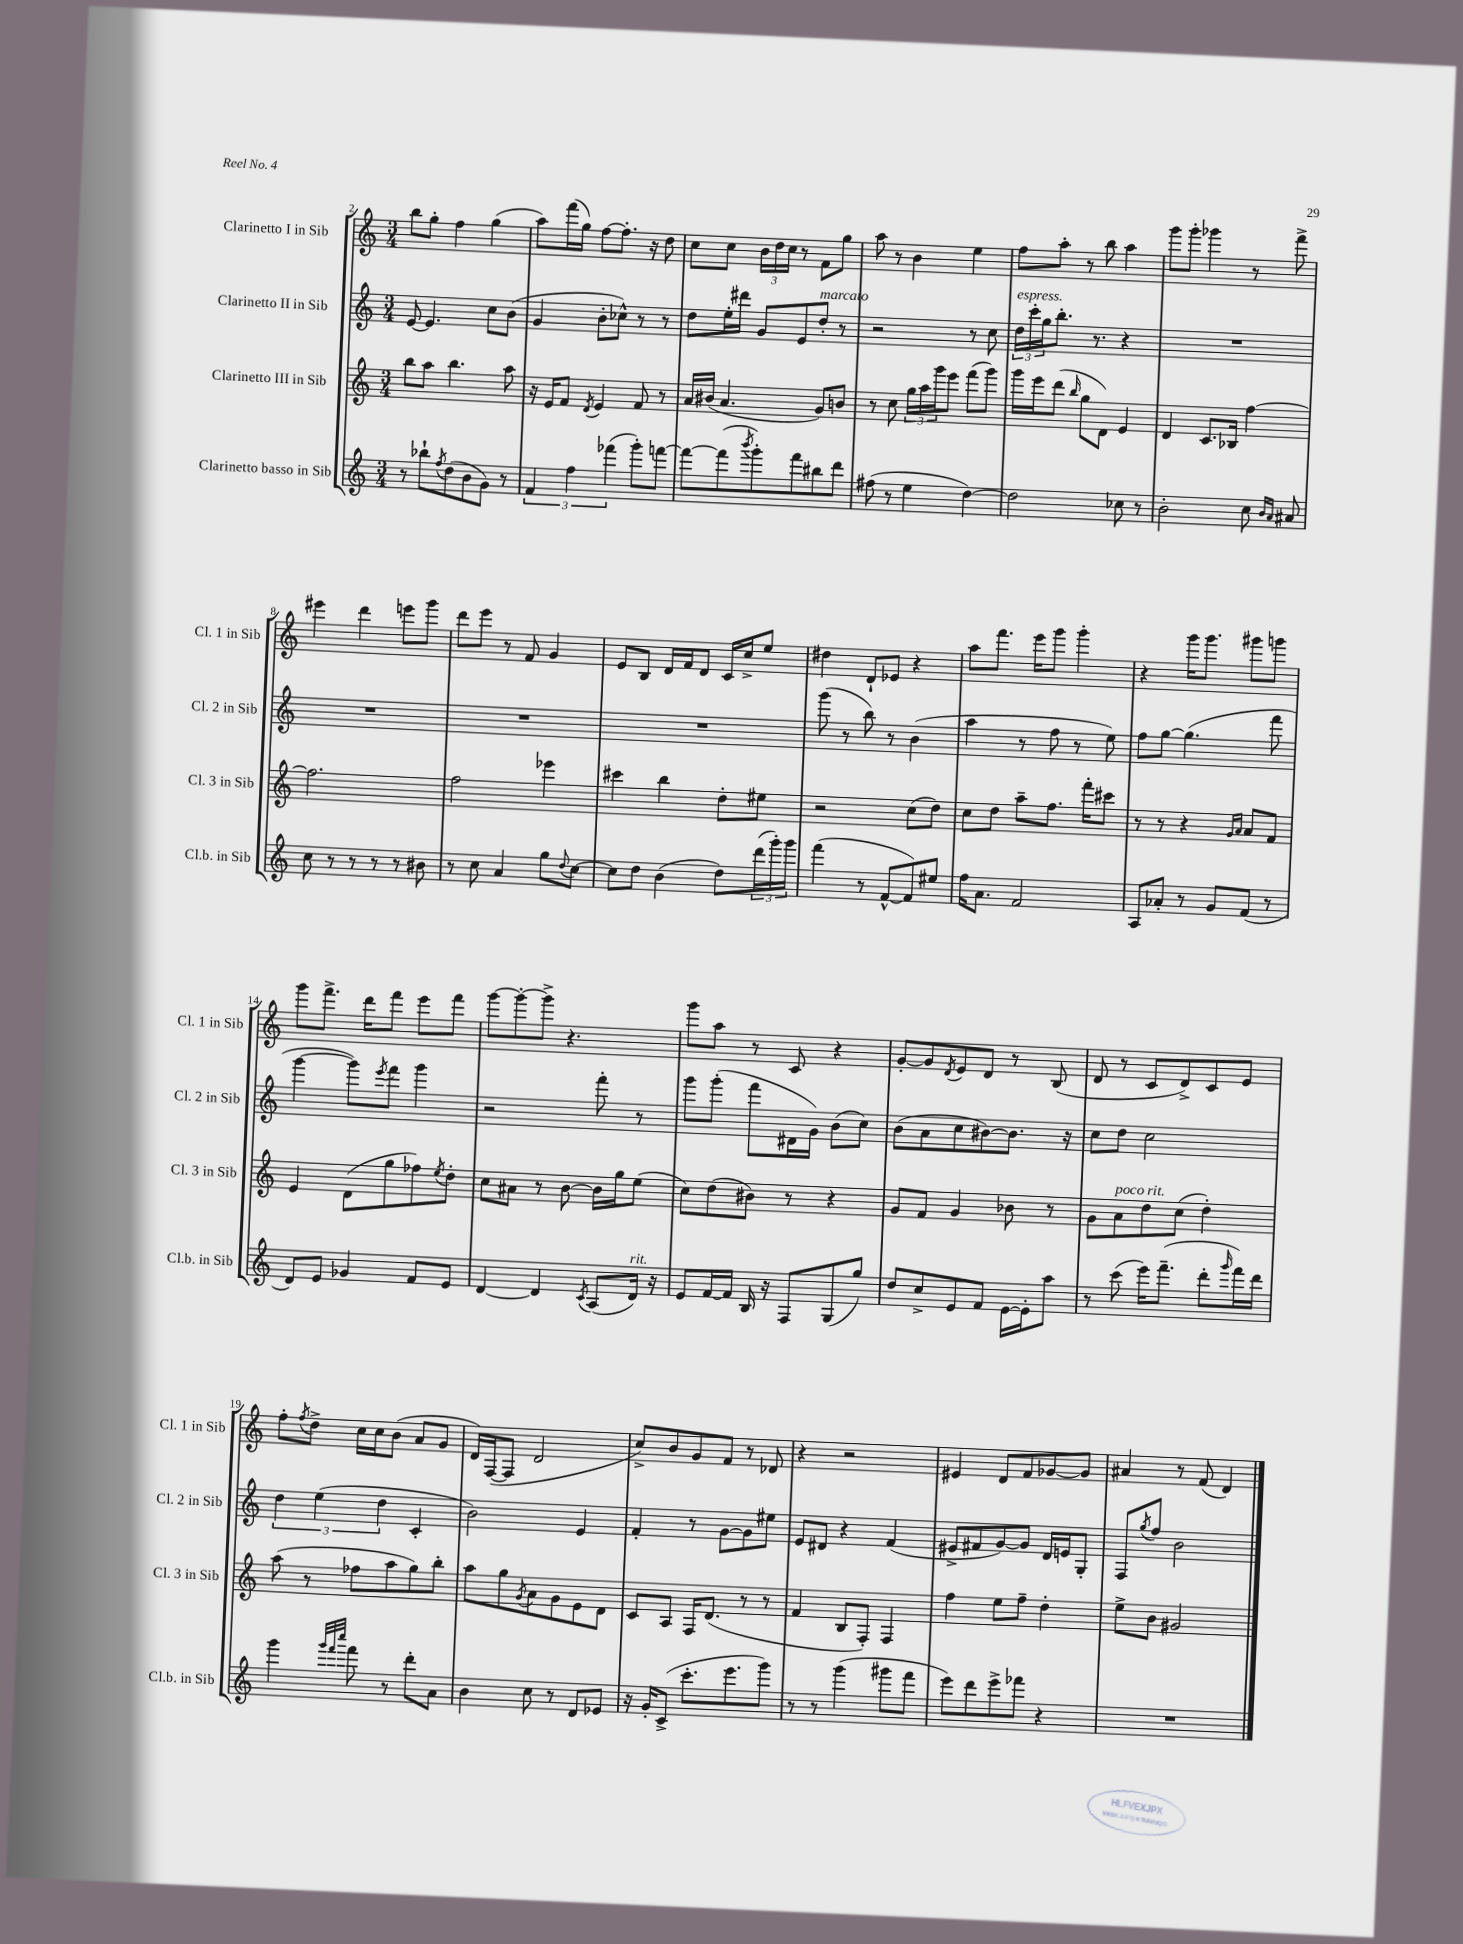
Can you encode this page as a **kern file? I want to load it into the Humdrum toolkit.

**kern	**kern	**kern	**kern
*part4	*part3	*part2	*part1
*staff4	*staff3	*staff2	*staff1
*I"Clarinetto basso in Sib	*I"Clarinetto III in Sib	*I"Clarinetto II in Sib	*I"Clarinetto I in Sib
*I'Cl.b. in Sib	*I'Cl. 3 in Sib	*I'Cl. 2 in Sib	*I'Cl. 1 in Sib
*clefG2	*clefG2	*clefG2	*clefG2
*k[]	*k[]	*k[]	*k[]
*M3/4	*M3/4	*M3/4	*M3/4
=2	=2	=2	=2
8r	8bb\L	[8e/	8bb\L
8bb-X`\L	8aa\J	4.e/]	8gg'\J
8qff/	.	.	.
(8dd\	4.bb\	.	4ff\
8b\	.	.	.
8g\J)	.	8cc\L	(4gg\
8r	8aa\	(8b\J	.
=3	=3	=3	=3
6f/	16r	4g/	8aa\L)
.	16e/KL	.	.
.	8f/J	.	(16fff\L
6ff\	.	.	.
.	.	.	16gg\JJ)
.	8qd/	.	.
.	4e/	8b'\L	[8ff\L
(6fff-X\	.	.	.
.	.	8cc-X^^\J)	8.ff'\J]
8ggg'\L)	8f/	8r	.
.	.	.	16r
[8fffn\J	8r	8r	8dd\
=4	=4	=4	=4
8fff\L_	16a/LL	8dd\L	8cc\L
.	(16b#X/JJ	.	.
(8fff\]	4.a/	16ee'\L	8cc\J
.	.	16ddd#X\JJ	.
8qbbb/	.	.	.
8ggg'\)	.	8g/L	24b\LL
.	.	.	24dd\
.	.	.	24cc\JJ
8fff\	.	8e/	8r
!	!	!LO:TX:a:i:t=marcato	!
8bb#X\	8g/L)	8dd'/J	8f\L
8ddd\J	8bn/J	8r	8gg\J
=5	=5	=5	=5
(8ff#X\	8r	2r	8aa\
8r	8cc\	.	8r
4ee\	24gg\LL	.	4b\
.	24aa\	.	.
.	24ggg\J	.	.
.	8eee\J	.	.
[4dd\)	(8fff\L	8r	4ee\
.	8ggg\J)	8cc\	.
=6	=6	=6	=6
!	!	!LO:TX:a:i:t=espress.	!
2dd\]	16ggg\LL	24dd\LL	8ff\L
.	.	24ccc'\	.
.	16eee\J	.	.
.	.	24gg\J	.
.	(8ddd\J	8.bb'\J	8aa'\J
.	16qqbb/	.	.
.	8gg\L	.	8r
.	.	8.r	.
.	8d\J)	.	8bb\
8cc-X\	4e/	4r	4aa\
8r	.	.	.
=7	=7	=7	=7
2b'\	4d/	2.r	8ggg\L
.	.	.	8ggg'\J
.	8.c/L	.	4ggg-X\
.	16B-X/Jk	.	.
8cc\	[4ff\	.	8r
16qqb/LL	.	.	.
16qqa/JJ	.	.	.
8a#X/	.	.	8fff^\
!!LO:LB:g=z
=8	=8	=8	=8
8cc\	2.ff\]	2.r	4eee#X\
8r	.	.	.
8r	.	.	4ddd\
8r	.	.	.
8r	.	.	8eeen\L
8b#X\	.	.	8ggg\J
=9	=9	=9	=9
8r	2ff\	2.r	8ddd\L
8cc\	.	.	8eee\J
4a/	.	.	8r
.	.	.	8f/
8gg\L	4eee-X\	.	4g/
8qqdd/	.	.	.
[8cc\J	.	.	.
=10	=10	=10	=10
8cc\L]	4ccc#X\	2.r	8e/L
8dd\J	.	.	8B/J
(4b\	4bb\	.	16d/LL
.	.	.	16f/J
.	.	.	8d/J
8dd\L)	8dd'\L	.	16c/LL
.	.	.	16cc^/J
(24ddd\L	8ee#X\J	.	8ee/J
24ggg'\)	.	.	.
24ggg\JJ	.	.	.
=11	=11	=11	=11
(4fff\	2r	(8ggg\	4dd#X\
.	.	8r	.
8r	.	8bb\)	8d`/L
[8f^^/L	.	8r	8e-X/J
8f/])	(8cc\L	(4b\	4r
8ee#X/J	8dd\J)	.	.
=12	=12	=12	=12
16ff\KL	8cc\L	4aa\	8aa\L
8.a\J	.	.	.
.	8dd\J	.	8.fff\J
2f/	8aa~\L	8r	.
.	.	.	16eee\KL
.	8.ff\J	8ff\	8ggg\J
.	.	8r	4ggg'\
.	16fff'\KL	.	.
.	8ccc#X\J	8ee\)	.
=13	=13	=13	=13
8A/L	8r	8ff\L	4r
8a-X'/J	8r	[8gg\J	.
8r	4r	(4.gg\]	16ggg\KL
.	.	.	8.ggg\J
8g/L	.	.	.
.	16qqg/LL	.	.
.	16qqa/JJ	.	.
(8f/J	8a/L	.	8ggg#X\L
8r	8f/J	8fff\	8gggn\J
!!LO:LB:g=z
=14	=14	=14	=14
8d/L)	4e/	[4ggg\	8ggg\L
8e/J	.	.	8.fff^\J
4g-X/	(8d\L	8ggg\L])	.
.	.	.	16ddd\KL
.	.	8qeee/	.
.	8gg\	8fff\J	8fff\J
8f/L	8ff-X\)	4ggg\	8eee\L
.	8qee/	.	.
8e/J	8dd'\J	.	8fff\J
=15	=15	=15	=15
[4d/	8cc\L	2r	[8ggg\L
.	8a#X\J	.	8ggg'\_
4d/]	8r	.	8ggg^\J]
.	[8b\	.	4.r
8qc/	.	.	.
(8A/L	16b\LL]	8fff'\	.
.	16gg\J	.	.
!LO:TX:a:i:t=rit.	!	!	!
16d/Jk)	(8ee\J	8r	.
16r	.	.	.
=16	=16	=16	=16
8e/L	8cc\L)	8ggg\L	8ggg\L
[16f/L	(8dd\	(8ggg'\J	8aa\J
16f/JJ]	.	.	.
16B/	8b#X\J)	8fff\L	8r
16r	.	.	.
8F/L	8r	16d#X\L	8c/
.	.	16g\JJ)	.
(8G/	4r	(8b\L	4r
8gg/J)	.	8cc\J)	.
=17	=17	=17	=17
8dd/L	8g/L	(8b\L	[8g'/L
8cc^/	8f/J	8a\	8g/]
.	.	.	8qd/
8e/	4g/	8cc\	8e/
8f/J	.	[8b#X\)	8d/J
[16e\LL	8b-X\	8.b#\J]	8r
16e'\J]	.	.	.
8aa\J	8r	.	(8B/
.	.	16r	.
=18	=18	=18	=18
8r	8g\L	8cc\L	8d/
!	!LO:TX:a:i:t=poco rit.	!	!
(8ccc\	8a\	8dd\J	8r
16eee\KL)	8dd\	2cc\	8c/L
(8.fff~\J	.	.	.
.	(8cc\J	.	8d^/)
8ddd'\L	4dd'\)	.	8c/
16qqggg/	.	.	.
16fff\L)	.	.	8e/J
16ddd\JJ	.	.	.
!!LO:LB:g=z
=19	=19	=19	=19
4ggg\	(8aa\	6dd\	8ff'\L
.	.	.	8qff/
.	8r	.	8dd^\J
.	.	(6ee\	.
32qqggg/LLL	.	.	.
32qqfff/	.	.	.
32qqcccc/JJJ	.	.	.
8fff\	8ff-X\L	.	16cc\LL
.	.	.	16cc\J
.	.	6dd\	.
8r	8aa\	.	(8b\J
8ddd'\L	8gg\)	4c'/	8a/L
8a\J	8bb'\J	.	8g/J
=20	=20	=20	=20
4b\	8aa\L	2b\)	16d/LL)
.	.	.	([16F/J
.	8gg\	.	8F/J]
.	8qg/	.	.
8cc\	8a\	.	2d/
8r	8g\	.	.
8d/L	8e\	4e/	.
8e-X/J	8d\J	.	.
=21	=21	=21	=21
16r	8c/L	4f'/	8cc^/L)
16g'/KL	.	.	.
(8c^/J	8A/J	.	8b/
8.ccc'\L	16F/KL	8r	8g/
.	(8.d/J	.	.
.	.	[8g\L	8f/J
8.eee\	.	.	.
.	8r	8g\]	8r
8ggg\J)	8r	8ee#X\J	8d-X/
=22	=22	=22	=22
8r	4f/	8e/L	4r
8r	.	8d#X/J	.
(4ggg\	8B/L	4r	2r
.	8F'/J)	.	.
8ggg#X\L	4F/	(4f/	.
8fff\J	.	.	.
=23	=23	=23	=23
8eee\L)	4ff\	8e#X^/L	4e#X/
8ddd\	.	8f#X/	.
8eee^\	8ee\L	[8g/)	8d/L
8fff-X\J	8ff~\J	8g/J]	8f/
4r	4dd'\	16d/LL	[8g-X/
.	.	16en/J	.
.	.	8G'/J	8g-/J]
=24	=24	=24	=24
2.r	8ee^\L	8F/L	4a#X/
.	.	8qgg/	.
.	8b\J	8ff/J	.
.	2g#X/	2b\	8r
.	.	.	(8f/
.	.	.	4d/)
==	==	==	==
*-	*-	*-	*-
